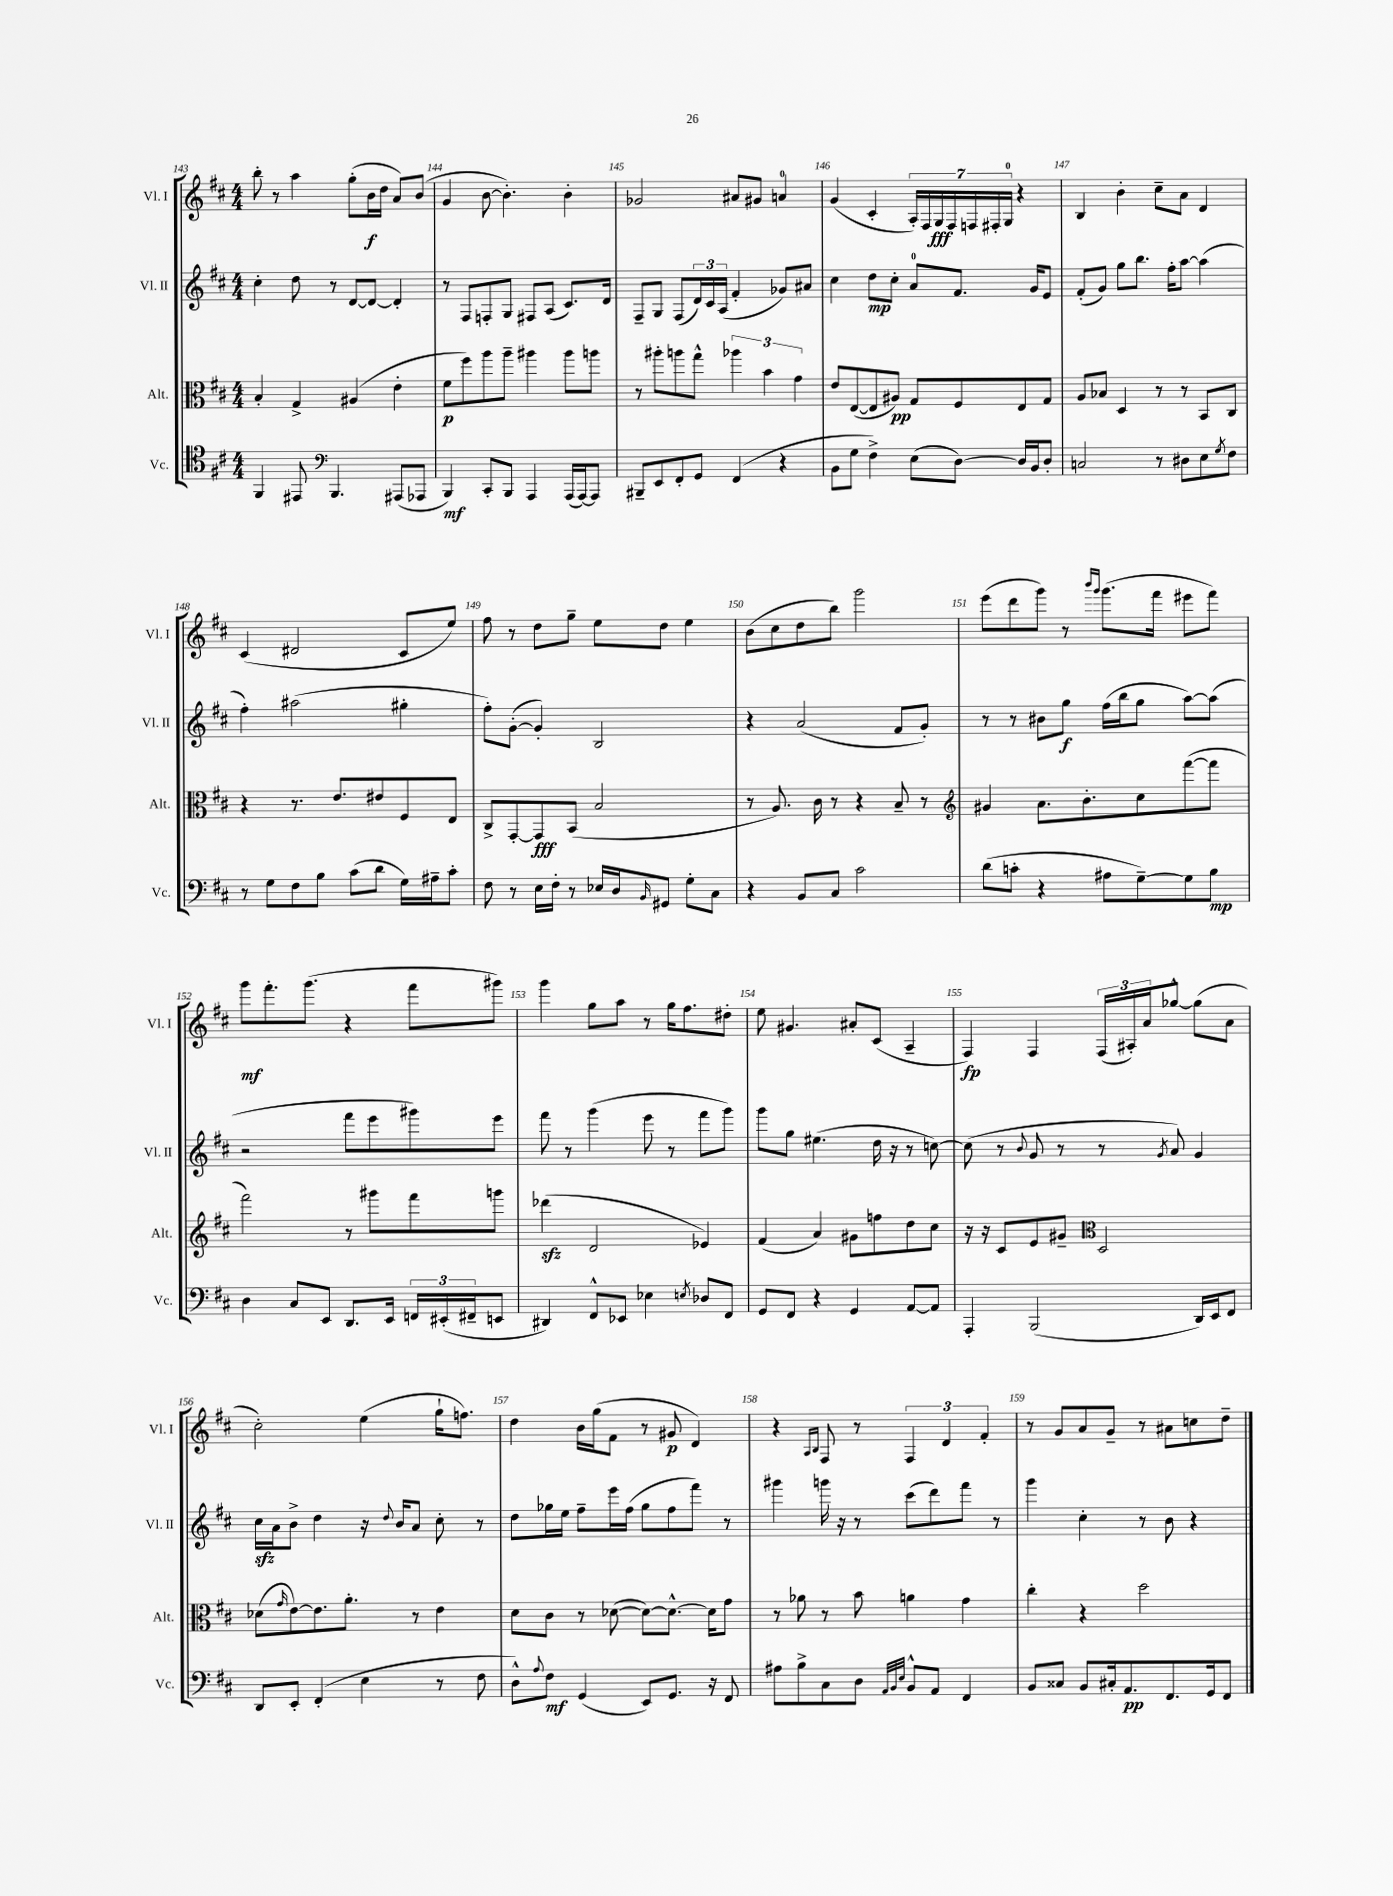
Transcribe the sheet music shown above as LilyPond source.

<<
\new StaffGroup <<
\new Staff = "s0" \with { instrumentName = "Vl. I" shortInstrumentName = "Vl. I" } {
    \clef treble \key d \major \numericTimeSignature \time 4/4
    b''8-. r8 a''4 g''8-.( b'16\f d''16 a'8) b'8( |
    g'4 b'8~ b'4.-.) b'4-. |
    ges'2 ais'8 gis'8 a'4-0 |
    g'4( cis'4-. \tuplet 7/4 { a16-.) fis16 g16\fff fis16 f16 fis16-. g16-0 } r4 |
    b4 b'4-. cis''8-- a'8 d'4 |
    cis'4( dis'2 cis'8 e''8) |
    fis''8 r8 d''8 g''8-- e''8 d''8 e''4 |
    b'8( cis''8 d''8 b''8) g'''2 |
    e'''8( d'''8 g'''8) r8 \grace { b'''16 g'''16 } g'''8.( fis'''16 eis'''8 fis'''8) |
    g'''8\mf fis'''8.-. g'''8.( r4 fis'''8 gis'''8) |
    g'''4 g''8 a''8 r8 g''16 fis''8. dis''8-. |
    e''8 gis'4. ais'8-. cis'8( a4-- |
    fis4\fp) fis4 \tuplet 3/2 { fis16( ais16-.) a'16 } ges''8~-^ ges''8( a'8 |
    cis''2-.) e''4( g''16-! f''8.) |
    d''4 b'16 g''16( fis'8 r8 gis'8\p d'4) |
    r4 \grace { a16 b16 } fis8 r8 \tuplet 3/2 { fis4 d'4 fis'4-. } |
    r8 g'8 a'8 g'8-- r8 ais'8 c''8 d''8-- \bar "|." |
}
\new Staff = "s1" \with { instrumentName = "Vl. II" shortInstrumentName = "Vl. II" } {
    \clef treble \key d \major \numericTimeSignature \time 4/4
    cis''4-. d''8 r8 d'8~ d'8~ d'4-. |
    r8 fis8 f8-. g8 fis8 a8( cis'8.) d'16 |
    fis8-- g8 fis8( \tuplet 3/2 { d'16) cis'16 a16( } fis'4-. ges'8) ais'8 |
    cis''4 d''8\mp cis''8-. a'8-0 fis'8. g'16 e'8 |
    fis'8-.( g'8) g''8 b''8. fis''16-. a''8~ a''4( |
    fis''4-.) ais''2( gis''4-. |
    fis''8-.) g'8~-.( g'4-.) b2 |
    r4 a'2( fis'8 g'8-.) |
    r8 r8 bis'8 g''8\f fis''16( b''16 g''8 a''8~) a''8( |
    r2 fis'''8 e'''8 gis'''8) e'''8 |
    fis'''8 r8 g'''4( e'''8 r8 fis'''8 g'''8) |
    g'''8 g''8 eis''4.( d''16 r16 r8 c''8~) |
    c''8( r8 \appoggiatura { b'8 } g'8 r8 r8 \acciaccatura { g'8 } a'8) g'4 |
    cis''16\sfz a'16 b'8-> d''4 r16 \appoggiatura { d''8 } b'16 a'8 cis''8-. r8 |
    d''8 ges''16 e''16 fis''8-- e'''16 fis''16( ges''8 fis''8 fis'''8) r8 |
    gis'''4 g'''16 r16 r8 cis'''8( d'''8) fis'''8 r8 |
    g'''4 cis''4-. r8 b'8 r4 \bar "|." |
}
\new Staff = "s2" \with { instrumentName = "Alt." shortInstrumentName = "Alt." } {
    \clef alto \key d \major \numericTimeSignature \time 4/4
    b4-. g4-> ais4( e'4-. |
    fis'8\p fis''8) a''8 a''8-- ais''4 ais''8 a''8 |
    r8 ais''8-. a''8 g''8-^ \tuplet 3/2 { aes''4 b'4 g'4 } |
    e'8 e8~( e8 ais8\pp) g8 fis8 e8 g8 |
    a8 bes8 d4 r8 r8 b,8 cis8 |
    r4 r8. e'8. eis'8 fis8 e8 |
    cis8-> g,8~-. g,8\fff b,8( b2 |
    r8 a8.) cis'16 r8 r4 b8-- r8 |
    \clef treble gis'4 a'8. b'8.-. cis''8 fis'''8~( fis'''8 |
    fis'''2) r8 gis'''8 fis'''8 g'''8 |
    des'''4\sfz( d'2 ees'4) |
    fis'4( a'4) gis'8 f''8 d''8 cis''8 |
    r16 r16 cis'8 e'8 gis'8-- \clef alto d2 |
    des'8( \grace { g'16 } e'8~) e'8. a'8.-. r8 e'4 |
    d'8 cis'8 r8 des'8~( des'8~) des'8.~-^ des'16 g'8 |
    r8 aes'8 r8 b'8 a'4 g'4 |
    cis''4-. r4 d''2 \bar "|." |
}
\new Staff = "s3" \with { instrumentName = "Vc." shortInstrumentName = "Vc." } {
    \clef tenor \key d \major \numericTimeSignature \time 4/4
    fis,4 eis,8 \clef bass b,,4. ais,,8( aes,,8 |
    b,,4\mf) cis,8-. b,,8 a,,4 a,,16( a,,16~) a,,8 |
    bis,,8-- e,8 fis,8-. g,8 fis,4( r4 |
    b,8 g8 fis4->) e8( d8~) d16 b,16 d8-. |
    c2 r8 dis8 e8 \acciaccatura { g8 } fis8 |
    r8 g8 fis8 b8 cis'8( d'8 g16) ais16-- cis'8-. |
    fis8 r8 e16 fis16-. r8 ees16 d16 \grace { b,16 } gis,8 g8-. cis8 |
    r4 b,8 cis8 cis'2 |
    d'8( c'8-. r4 ais8 g8~--) g8 b8\mp |
    d4 cis8 e,8 d,8. e,16 \tuplet 3/2 { f,16 eis,16-.( fis,16-- } e,8 |
    dis,4) fis,8-^ ees,8 ees4 \acciaccatura { e8 } des8 fis,8 |
    g,8 fis,8 r4 g,4 a,8~ a,8 |
    a,,4-. b,,2( d,16) e,16 fis,8 |
    d,8 e,8-. fis,4-.( e4 r8 fis8 |
    d8-^) \appoggiatura { a8 } fis8\mf g,4( e,8) g,8. r16 fis,8 |
    ais8 b8-> cis8 d8 \grace { a,32 b,32 e32 } b,8-^ a,8 fis,4 |
    b,8 cisis8 b,8 cis16-. a,8.\pp fis,8. g,16 fis,8 \bar "|." |
}
>>
>>
\layout { \context { \Score currentBarNumber = #143 \override BarNumber.break-visibility = ##(#f #t #t) barNumberVisibility = #all-bar-numbers-visible } }
